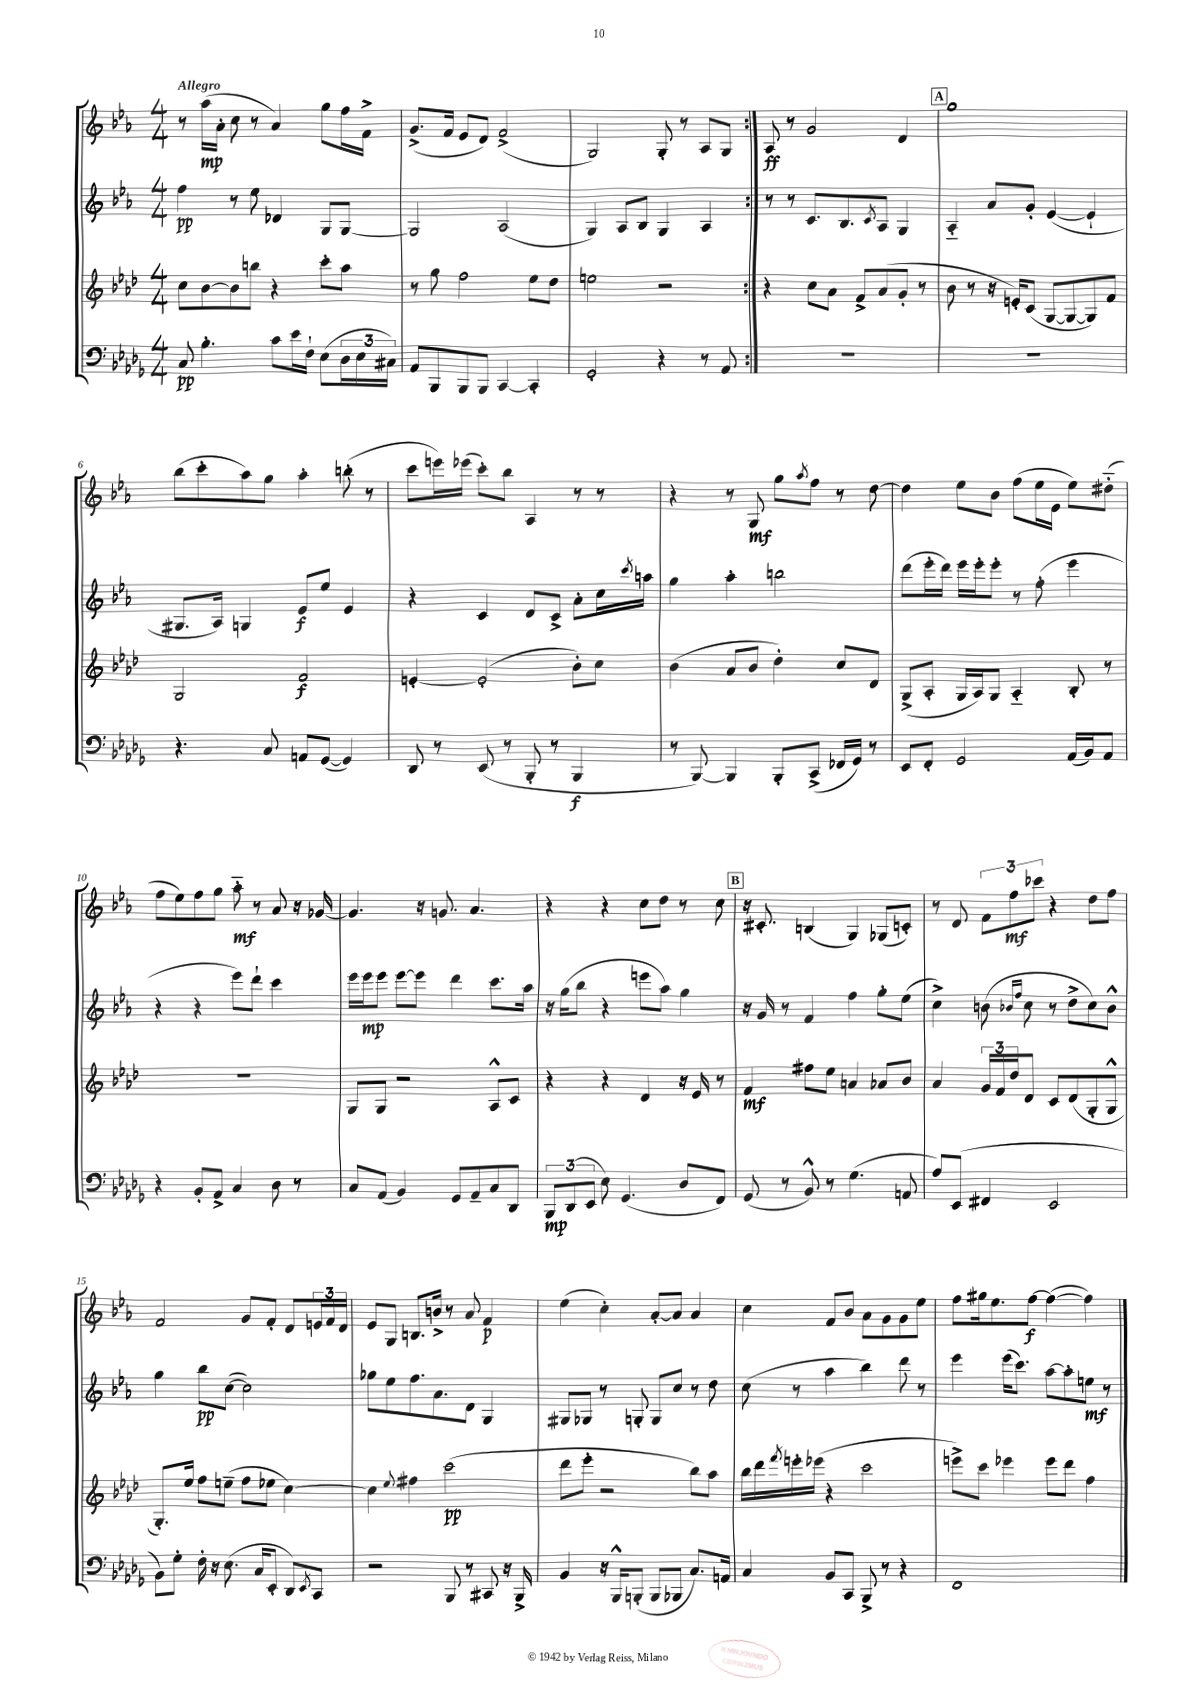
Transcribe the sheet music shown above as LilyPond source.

<<
\new StaffGroup <<
\new Staff = "s0" {
    \clef treble \key ees \major \numericTimeSignature \time 4/4 \tempo "Allegro"
    \repeat volta 2 { r8 aes''16\mp( aes'16-. c''8 r8 aes'4) g''8 f''16 f'16-> |
    g'8.->( f'16 ees'8 d'8) f'2->( |
    g2) g8-. r8 aes8 g8 | }
    aes8\ff r8 g'2 d'4 |
    \mark \markup { \box "A" } g''1 |
    bes''8( c'''8-. aes''8) g''8 aes''4-. b''8-.( r8 |
    c'''8 e'''16) ees'''16( c'''8-.) bes''8 aes4 r8 r8 |
    r4 r8 g8\mf g''8 \acciaccatura { aes''8 } f''8 r8 d''8~ |
    d''4 ees''8 bes'8 f''8( ees''16 ees'16 ees''8) dis''8-_( |
    f''8 ees''8) f''8 g''8 aes''8-_\mf r8 aes'8 r16 ges'16~ |
    ges'4. r16 g'8. aes'4. |
    r4 r4 c''8 d''8 r8 c''8 |
    \mark \markup { \box "B" } r16 cis'8.-. b4( g4) ges8( c'8-.) |
    r8 d'8 \tuplet 3/2 { f'8 f''8\mf ces'''8 } r4 d''8 f''8 |
    f'2 g'8 f'8-. d'8 \tuplet 3/2 { e'16 f'16 d'16 } |
    ees'8 g8 b8. b'16-> r8 aes'8 f'4\p |
    ees''4( c''4-.) aes'8~-. aes'8 aes'4 |
    c''4 f'8 bes'8 aes'8 g'8 g'8 ees''8 |
    f''8 gis''16 ees''8. f''8~\f f''4~( f''4) \bar "|." |
}
\new Staff = "s1" {
    \clef treble \key ees \major \numericTimeSignature \time 4/4
    \repeat volta 2 { f''4\pp r8 ees''8 des'4 g8 g8~ |
    g2 aes2( |
    g4) aes8 bes8 g4 aes4 | }
    r8 r8 c'8. bes8. \acciaccatura { c'8 } aes8 g4 |
    \mark \markup { \box "A" } aes4-_ aes'8 g'8-. ees'4~( ees'4-! |
    gis8. aes16) g4 ees'8\f ees''8 ees'4 |
    r4 c'4 d'8 c'8-> aes'8-. c''16 \acciaccatura { c'''8 } a''16 |
    g''4 aes''4-. b''2 |
    d'''8( ees'''16-. d'''16) ees'''16 ees'''16-. ees'''8-. r8 f''8-.( ees'''4 |
    r4 r4 ees'''8) d'''8-! c'''4 |
    ees'''16 ees'''16\mp ees'''8 ees'''8~ ees'''8 d'''4 c'''8. aes''16 |
    r16 g''16( bes''8 r4 e'''8 aes''8) g''4 |
    \mark \markup { \box "B" } r16 g'16 r8 f'4 f''4 g''8-. ees''8( |
    c''4->) b'8( \grace { bes'16 f''16 } c''8 r8 d''8-> c''8) bes'8-^ |
    g''4 bes''8\pp c''8~( c''2) |
    ges''8 ees''8 f''8. aes'8. d'8 g4 |
    gis8 ges8 r8 g8-. g8 c''8 r8 d''8 |
    c''8( r8 aes''4 bes''4) d'''8 r8 |
    ees'''4 ees'''16( c'''8.) aes''8~ aes''8-. e''8\mf r8 \bar "|." |
}
\new Staff = "s2" {
    \clef treble \key aes \major \numericTimeSignature \time 4/4
    \repeat volta 2 { c''8 bes'8~ bes'8 b''8 r4 c'''8-. aes''8 |
    r8 g''8 f''2 ees''8 des''8 |
    e''2 r2 | }
    r4 c''8 aes'8 f'8-> aes'8( g'8-. r8 |
    \mark \markup { \box "A" } bes'8 r8 r16 e'16-.) c'8( g8~ g8~ g8) f'8 |
    g2 f'2\f |
    e'4~-. e'2-.( bes'8-.) c''8 |
    bes'4( aes'8 bes'8 des''4-.) c''8 des'8 |
    g8->( aes8-. g16 aes16) g8 aes4-_ bes8-. r8 |
    R1 |
    g8 g8 r2 aes8-^ c'8 |
    r4 r4 des'4 r16 ees'16 r8 |
    \mark \markup { \box "B" } f'4\mf fis''8 ees''8 a'4 aes'8 bes'8 |
    aes'4 \tuplet 3/2 { g'16 f'16 des''16 } des'8 c'8 des'8( g8-. g8-^ |
    g8.-.) ees''16 f''8 e''8--( f''8 ees''8 c''4~) |
    c''4 \appoggiatura { ees''8 } fis''4 c'''2\pp( |
    des'''8 ees'''8-. r2 bes''8) aes''8 |
    bes''16 des'''16 \acciaccatura { f'''8 } e'''16-. ees'''16( r4 c'''2 |
    e'''8->) c'''8 ees'''4 ees'''8 des'''8 f''4 \bar "|." |
}
\new Staff = "s3" {
    \clef bass \key des \major \numericTimeSignature \time 4/4
    \repeat volta 2 { c8\pp bes4.-. c'8 ees'16 f16-! ees8( \tuplet 3/2 { des16 ees16 cis16) } |
    aes,8 bes,,8 bes,,8 bes,,8 c,4~ c,4-. |
    ges,2-. r4 r8 aes,8 | }
    R1 |
    \mark \markup { \box "A" } r1 |
    r4. c8 a,8 ges,8~( ges,4) |
    des,8 r8 ees,8( r8 bes,,8-. r8 bes,,4\f |
    r8 bes,,8~) bes,,4 bes,,8-. c,8->( fes,16 ges,16) r8 |
    ees,8 f,8-. ges,2 aes,16( bes,16) aes,8 |
    r4 bes,8-. aes,8-> c4 des8 r8 |
    c8 aes,8( bes,4) ges,8 aes,8-- c8 des,8 |
    \tuplet 3/2 { bes,,8\mp des,8( ees,8 } ees8) ges,4.( des8 f,8) |
    \mark \markup { \box "B" } ges,8( r8 bes,8-^) r8 ges4.( a,8 |
    aes8) ees,8( fis,4 ees,2 |
    bes,8) ges8-. f16-. r16 ees8.( c16 ees,8-. des,8) \acciaccatura { ees,8 } c,8 |
    r2 bes,,8 r8 cis,8 r16 bes,,16-> |
    bes,4 r16 bes,,16-^ b,,8-.( b,,8 bes,,8 c8.) a,16 |
    c4 bes,8 c,8 bes,,8-> r8 r4 |
    f,1 \bar "|." |
}
>>
>>
